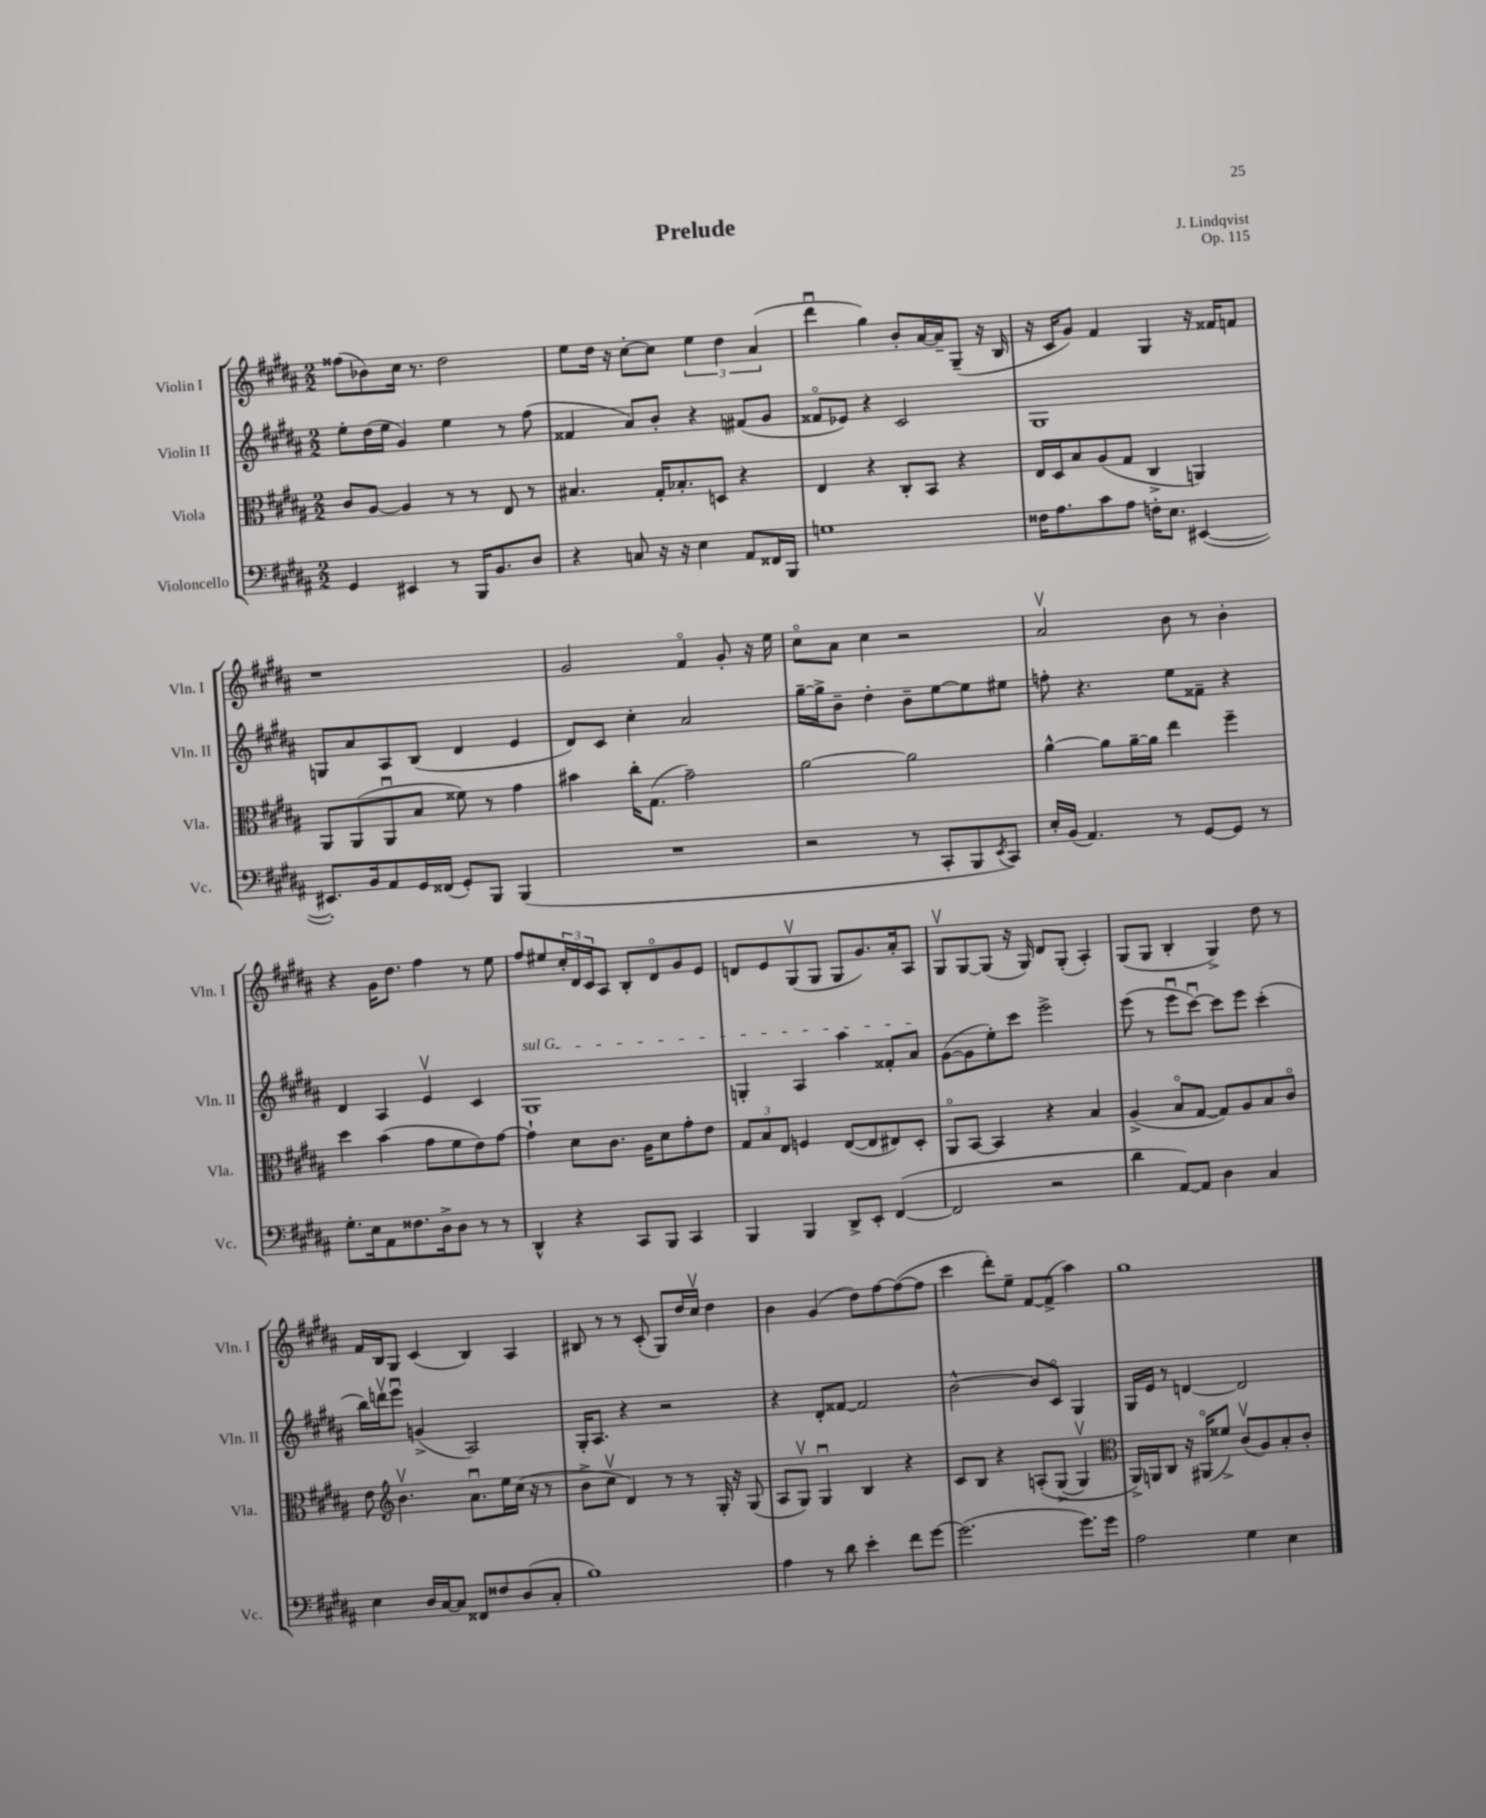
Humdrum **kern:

**kern	**kern	**kern	**kern
*staff4	*staff3	*staff2	*staff1
*clefF4	*clefC3	*clefG2	*clefG2
*k[f#c#g#d#a#]	*k[f#c#g#d#a#]	*k[f#c#g#d#a#]	*k[f#c#g#d#a#]
*M2/2	*M2/2	*M2/2	*M2/2
4GG#	8c#	8ee'	(8ff##
.	[8A#	(16dd#	8b-)
.	.	16ee	.
4EE#	4A#]	4g#)	16cc#
.	.	.	8.r
8r	8r	4ee	2dd#
16BBB	8r	.	.
8.BB	.	.	.
.	8E	8r	.
8D#	8r	(8ff#	.
=	=	=	=
4r	4.B#	4f##	8ee
.	.	.	16dd#
.	.	.	16r
8C	.	8a#)	[8cc#'
16r	16G#'	8b'	8cc#]
16r	8.B-'	.	.
4E	.	4r	6ee
.	8D	.	.
.	.	.	6dd#
8AA#	4r	(8f#	.
.	.	.	(6a#
16FF##	.	8g#	.
16BBB	.	.	.
=	=	=	=
1G	4E	8f##o	4ddd#u
.	.	8e-)	.
.	4r	4r	4gg#)
.	8C#'	2c#	8b'
.	8BB	.	[16a#
.	.	.	16a#~]
.	4r	.	(8G#~
.	.	.	16r
.	.	.	16B
=	=	=	=
16F##	16E	1G#	16r
8.A#	16D#	.	16c#
.	8B	.	8g#)
8c#	(8A#	.	4f#
8A#	8G#	.	.
16F'	4C#^	.	4G#
8.E	.	.	.
([4EE#	4AA)	.	16r
.	.	.	16f##
.	.	.	8f
=	=	=	=
8.EE#'])	8AA#	8G	1r
.	(8AA#	8a#	.
16BB	.	.	.
8AA#	8AA#u	8A#	.
16GG#	8B	(8B	.
(16FF##	.	.	.
8GG#')	8f##)	4d#	.
8BBB	8r	.	.
(4BBB	4g#	4e	.
=	=	=	=
1r	4b#	8d#)	2g#
.	.	8c#	.
.	16cc#'	4cc#'	.
.	(8.G#	.	.
.	2g#~)	2a#	4f#o
.	.	.	8g#'
.	.	.	16r
.	.	.	16ee
=	=	=	=
2r	[2a#	[16gg#~	8cc#o
.	.	16gg#^]	.
.	.	8b~	8a#
.	.	4dd#'	4cc#
8r	2a#]	8b~	2r
8CC#'	.	[8ee	.
8BBB	.	8ee]	.
8qEE	.	.	.
8CC#)	.	8ee#	.
=	=	=	=
16E'	[4a#^^	8ff'	2a#v
(16BB	.	.	.
4.AA#)	.	4.r	.
.	8a#]	.	.
.	[16a#~	.	.
.	16a#]	.	.
8r	4ee	8ee	8b
[8GG#	.	8f##~	8r
8GG#]	4ff#~	4r	4b'
8r	.	.	.
=	=	=	=
8.G#'	4dd#	4d#	4r
16E	.	.	.
8AA#	(4b	4A#	16g#
.	.	.	8.dd#
8.F##	.	.	.
.	8g#	4ev	4ff#
16D#^	.	.	.
8D#	8f#	.	.
8r	8e)	4c#	8r
8r	[8g#	.	8ee
=	=	=	=
4DD#^^	4g#`]	1G#	8ff#
.	.	.	8ee#
4r	8d#	.	24cc#'
.	.	.	24d#
.	.	.	24c#
.	8.c#	.	8A#
8CC#	.	.	8B'
.	16A#	.	.
8BBB	8d#	.	8d#o
4CC#	8g#'	.	8g#
.	8e	.	8e
=	=	=	=
4BBB	12G#	4G'	8d
.	12B	.	.
.	.	.	8e
.	12E	.	.
4BBB	4F	4A#	(8G#v
.	.	.	8G#
8DD#^	([8E	4aa#	8G#
8EE'	8E]	.	8.g#)
([4FF#	8E#)	8f##'	.
.	.	.	16a#'
.	8D#'	8a#	8A#
=	=	=	=
2FF#]	8AA#o	([8g#	8G#v
.	[8BB	8g#]	[8G#
.	4BB]	8ee')	(8G#]
.	.	8ccc#	16r
.	.	.	16G#)
2r	4r	2eee^	8d#
.	.	.	(8G#'
.	4B	.	4A#')
=	=	=	=
4d#	(4A#^	(8eee	(8G#
.	.	8r	8G#
[8AA#)	8Bo	8eeeu	4B'
8AA#]	[8G#	[8ccc#u)	.
4D#	8G#])	8ccc#]	4G#^)
.	8A#	8eee	.
4C#	8B	(4ccc#'	8dd#
.	8c#o	.	8r
=	=	=	=
4E	8e	16bb)	16f#
.	.	16dddv	16B
*	*clefG2	*	*
.	4.bv	8eeeu	8G#
16D#	.	(4g^	(4c#
[16C#	.	.	.
8C#]	.	.	.
8FF##	8.a#u	2A#)	4B)
8F##	.	.	.
.	16ee	.	.
(8D#	(16cc#	.	4A#
.	16r	.	.
8C#'	8r	.	.
=	=	=	=
1B)	8b^	16G#'	8B#
.	.	8.A#	.
.	8cc#v	.	8r
.	4d#)	4r	8r
.	.	.	(8c#'
.	8r	2r	8G#)
.	8r	.	16dd#
.	.	.	16cc#v
.	16G#'	.	4dd#
.	16r	.	.
.	(8G#	.	.
=	=	=	=
4A#	8A#	4r	4b
.	8G#v)	.	.
8r	4G#u	8d#'	(4g#
8d#	.	[8f##	.
4e'	4B	2f##]	8dd#)
.	.	.	[8ff#
8f#	4r	.	(8ff#_
[8g#	.	.	8ff#]
=	=	=	=
(2.g#]	8c#	[2b^^	4ccc#
.	8B	.	.
.	4r	.	8ddd#')
.	.	.	8ee~
.	&(8A'	8b]	[8f#
.	(8G#^	8c#o	(8f#^]
8.g#)	4G#v)	4G#	4aa#)
16g#	.	.	.
=	=	=	=
*	*clefC3	*	*
2A#	16AA#^&)	16G#	1gg#
.	16AA	16e	.
.	8C#	8r	.
.	16r	[4d	.
.	(16AA#o	.	.
.	8f##^)	.	.
4G#	(8c#v	2d]	.
.	8A#)	.	.
4E	8B'	.	.
.	8c#'	.	.
==	==	==	==
*-	*-	*-	*-
